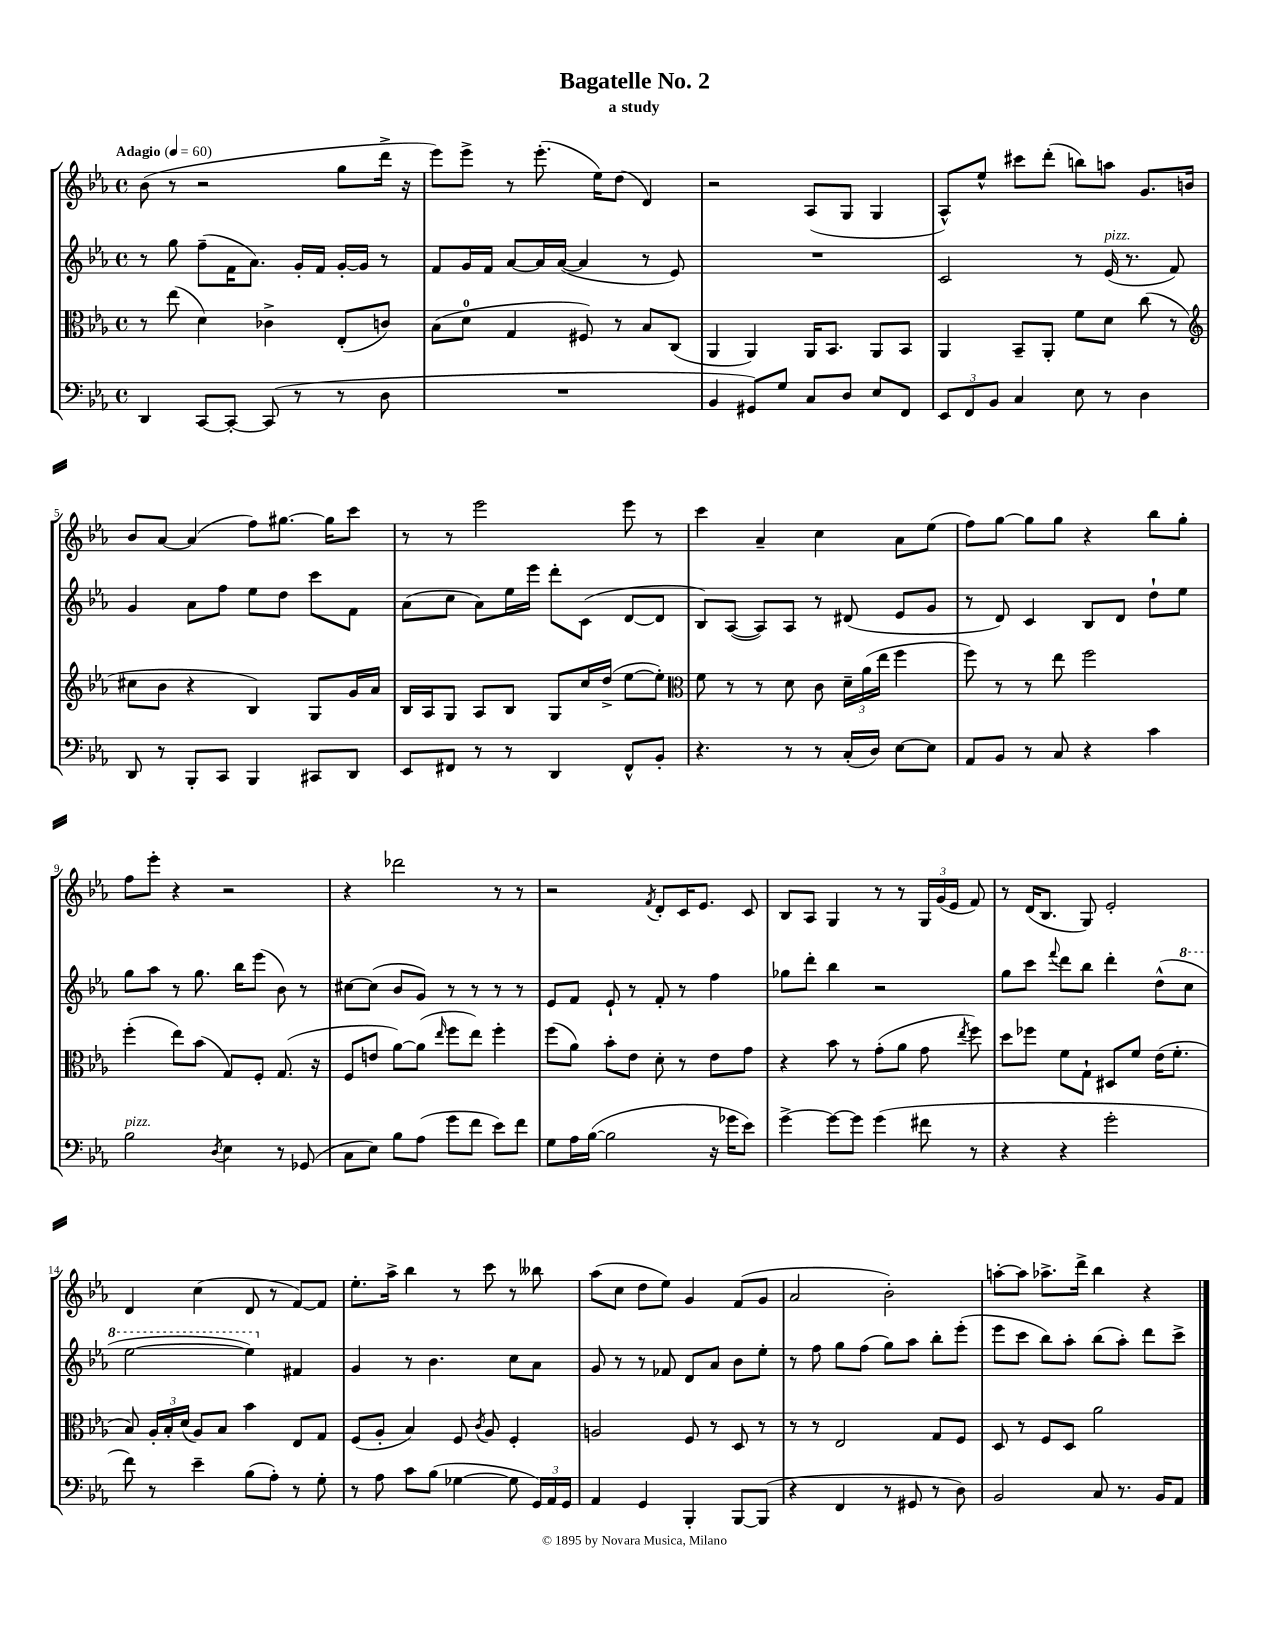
\header { title = "Bagatelle No. 2" subtitle = "a study" }
<<
\new StaffGroup <<
\new Staff = "s0" {
    \clef treble \key ees \major \defaultTimeSignature \time 4/4 \tempo "Adagio" 4 = 60
    \autoBeamOff bes'8( r8 r2 g''8[ d'''16]-> r16 |
    ees'''8[) ees'''8]-> r8 ees'''8.-.( ees''16[) d''8]( d'4) |
    r2 aes8[( g8] g4 |
    aes8[-^) ees''8]-^ cis'''8[ d'''8]-.( b''8[) a''8] g'8.[ b'16] |
    bes'8[ aes'8]~ aes'4( f''8[) gis''8.]~ gis''16[ c'''8] |
    r8 r8 ees'''2 ees'''8 r8 |
    c'''4 aes'4-- c''4 aes'8[ ees''8]( |
    f''8[) g''8]~ g''8[ g''8] r4 bes''8[ g''8]-. |
    f''8[ ees'''8]-. r4 r2 |
    r4 des'''2 r8 r8 |
    r2 \acciaccatura { f'8 } d'8[-. c'16 ees'8.] c'8 |
    bes8[ aes8] g4 r8 r8 \tuplet 3/2 { g16[ g'16( ees'16] } f'8) |
    r8 d'16[( bes8.] g8) ees'2-. |
    d'4 c''4( d'8 r8 f'8[~) f'8] |
    ees''8.[-. aes''16]-> bes''4 r8 c'''8 r8 beses''8 |
    aes''8[( c''8] d''8[ ees''8]) g'4 f'8[( g'8] |
    aes'2 bes'2-.) |
    a''8[~-. a''8] aes''8.[-> d'''16]-> bes''4 r4 \bar "|." |
}
\new Staff = "s1" {
    \clef treble \key ees \major \defaultTimeSignature \time 4/4
    \autoBeamOff r8 g''8 f''8[--( f'16 aes'8.]) g'16[-. f'16] g'16[~-. g'16] r8 |
    f'8[ g'16 f'16] aes'8[~ aes'16 aes'16]~( aes'4 r8 ees'8) |
    R1 |
    c'2 r8 ees'16^\markup { \italic "pizz." }( r8. f'8) |
    g'4 aes'8[ f''8] ees''8[ d''8] c'''8[ f'8] |
    aes'8[( c''8] aes'8[) ees''16 ees'''16] d'''8[-. c'8]( d'8[~ d'8] |
    bes8[) aes8]~( aes8[) aes8] r8 dis'8( ees'8[ g'8] |
    r8 d'8) c'4 bes8[ d'8] d''8[-! ees''8] |
    g''8[ aes''8] r8 g''8. bes''16[ ees'''8]( bes'8) r8 |
    cis''8[~ cis''8]( bes'8[ g'8]) r8 r8 r8 r8 |
    ees'8[ f'8] ees'8-! r8 f'8-. r8 f''4 |
    ges''8[ d'''8]-. bes''4 r2 |
    g''8[ c'''8] \appoggiatura { f'''8 } d'''8[ bes''8] d'''4-. d''8[-^( \ottava #1 c'''8] |
    ees'''2~ ees'''4) \ottava #0 fis'4 |
    g'4 r8 bes'4. c''8[ aes'8] |
    g'8 r8 r8 fes'8 d'8[ aes'8] bes'8[ ees''8]-. |
    r8 f''8 g''8[ f''8]( g''8[) aes''8] bes''8[-. ees'''8]-.( |
    ees'''8[ c'''8] bes''8[) aes''8]-. bes''8[( aes''8]-.) d'''8[ c'''8]-> \bar "|." |
}
\new Staff = "s2" {
    \clef alto \key ees \major \defaultTimeSignature \time 4/4
    \autoBeamOff r8 ees''8( d'4) ces'4-> ees8[-.( c'8]) |
    bes8[( d'8]-0 g4 fis8) r8 bes8[ c8]( |
    aes,4 aes,4) aes,16[ bes,8.] aes,8[ bes,8] |
    aes,4 bes,8[-- aes,8]-. f'8[ d'8] c''8( r8 |
    \clef treble cis''8[ bes'8] r4 bes4) g8[ g'16 aes'16] |
    bes16[ aes16 g8] aes8[ bes8] g8[ c''16 d''16]->( ees''8[~ ees''8]-.) |
    \clef alto f'8 r8 r8 d'8 c'8 \tuplet 3/2 { d'16[-- aes'16( ees''16] } f''4 |
    f''8) r8 r8 ees''8 f''2 |
    f''4-.( ees''8[) bes'8]( g8[) f8]-. g8.( r16 |
    f8[ e'8] aes'8[~) aes'8]( \grace { ees''16 } f''8[ ees''8]) f''4-. |
    f''8[( aes'8]) bes'8[-. ees'8] d'8-. r8 ees'8[ g'8] |
    r4 bes'8 r8 g'8[-.( aes'8] g'8 \acciaccatura { ees''8 } f''8) |
    d''8[ fes''8] f'8[ g8]-! dis8[ f'8] ees'16[( f'8.]-. |
    bes8) \tuplet 3/2 { aes16[-. bes16-. d'16]( } aes8[) bes8] bes'4 ees8[ g8] |
    f8[( aes8]-. bes4) f8 \acciaccatura { c'8 } aes8 f4-. |
    a2 f8 r8 d8 r8 |
    r8 r8 ees2 g8[ f8] |
    d8 r8 f8[ d8] aes'2 \bar "|." |
}
\new Staff = "s3" {
    \clef bass \key ees \major \defaultTimeSignature \time 4/4
    \autoBeamOff d,4 c,8[~ c,8]~-. c,8( r8 r8 d8 |
    R1 |
    bes,4 gis,8[) g8] c8[ d8] ees8[ f,8] |
    \tuplet 3/2 { ees,8[ f,8 bes,8] } c4 ees8 r8 d4 |
    d,8 r8 bes,,8[-. c,8] bes,,4 cis,8[ d,8] |
    ees,8[ fis,8] r8 r8 d,4 fis,8[-^ bes,8]-. |
    r4. r8 r8 c16[-.( d16]) ees8[~ ees8] |
    aes,8[ bes,8] r8 c8 r4 c'4 |
    bes2^\markup { \italic "pizz." } \acciaccatura { d8 } ees4 r8 ges,8( |
    c8[ ees8]) bes8[ aes8]( g'8[ f'8] ees'8[) f'8] |
    g8[ aes16 bes16]~( bes2 r16 ges'16[ ees'8]) |
    g'4~-> g'8[~ g'8] g'4( fis'8 r8 |
    r4 r4 g'2-. |
    f'8) r8 ees'4-- bes8[( aes8]-.) r8 g8-. |
    r8 aes8 c'8[ bes8]( ges4~ ges8 \tuplet 3/2 { g,16[) aes,16 g,16] } |
    aes,4 g,4 bes,,4-. bes,,8[~ bes,,8]( |
    r4 f,4 r8 gis,8 r8 d8) |
    bes,2 c8 r8. bes,16[ aes,8] \bar "|." |
}
>>
>>
